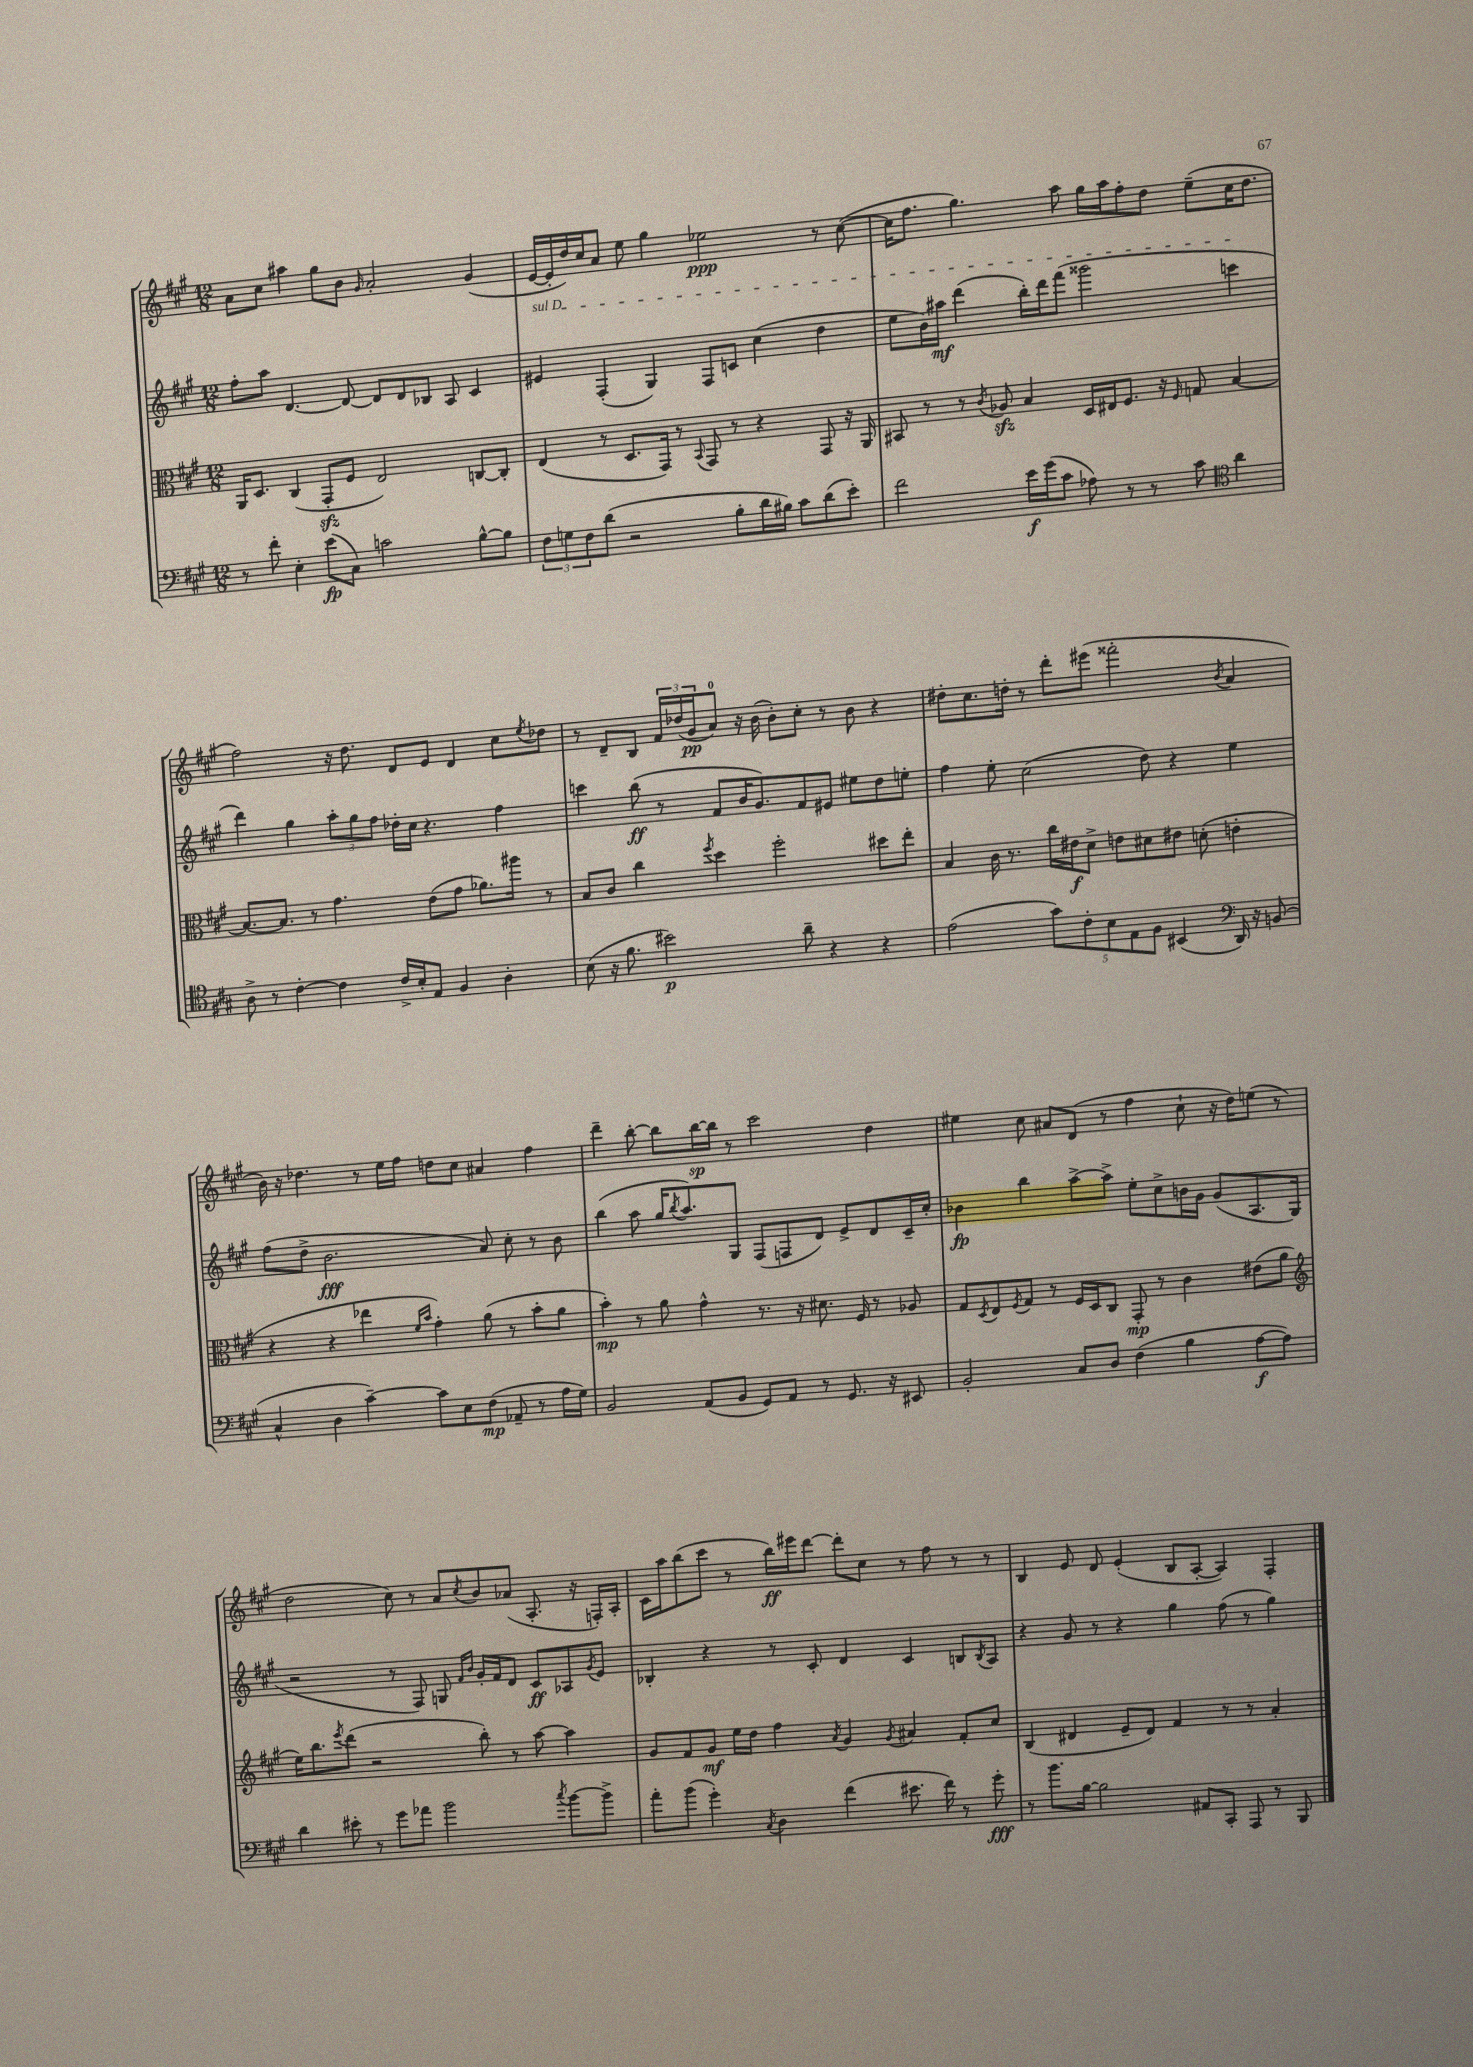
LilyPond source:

<<
\new StaffGroup <<
\new Staff = "s0" {
    \clef treble \key a \major \numericTimeSignature \time 12/8
    a'8 cis''8 ais''4 gis''8 b'8 \grace { gis'16 } a'2-. gis'4( |
    e'16~ e'16-. d''16) cis''16 a'8 e''8 gis''4 ees''2\ppp r8 cis''8~( |
    cis''16 fis''8. gis''4.) a''8 gis''16 a''16 fis''8-. d''8 e''8--( cis''16 d''8. |
    fis''2) r16 d''8. d'8 e'8 d'4 cis''8 \acciaccatura { e''8 } des''8 |
    r8 d'8-- b8 \tuplet 3/2 { fis'16 des''16( gis'16\pp } a'8-0) r16 b'16( b'8-.) cis''8-. r8 b'8 r4 |
    dis''8-. cis''8. d''16-. r8 d'''8-. eis'''8( fisis'''2-. \acciaccatura { b'8 } a'4 |
    b'16) r16 des''4. r8 e''16 fis''16 d''8 cis''8 ais'4 fis''4 |
    d'''4-- b''8~-. b''8 b''16~\sp b''16 r8 cis'''2 d''4 |
    eis''4 cis''8 ais'8 d'8( r8 fis''4 cis''8-! r16 d''16) e''8( r8 |
    d''2 cis''8) r8 a'8 \acciaccatura { cis''8 } b'8 aes'8( a8.-. r16 f16-.) a16-. |
    cis'16 a''16 b''8( cis'''8 r8 b''16\ff) eis'''16 d'''8~ d'''8-. cis''8 r8 fis''8 r8 r8 |
    b4 e'8 d'8 e'4-.( b8 a8~-. a4) fis4-. \bar "|." |
}
\new Staff = "s1" {
    \clef treble \key a \major \numericTimeSignature \time 12/8
    fis''8-. a''8 d'4.~ d'8~ d'8 d'8 bes8 a8 cis'4 |
    \once \override TextSpanner.bound-details.left.text = \markup { \italic "sul D" } eis'4\startTextSpan fis4-.( gis4) fis8 c'8 cis''4( d''4 |
    e''8 b'16) ais''16\mf d'''4( b''16-.) d'''16 fis'''8( gisis'''2 c'''4\stopTextSpan |
    d'''4) gis''4 \tuplet 3/2 { a''8-. gis''8 fis''8 } des''16-. cis''16 r4. fis''4 |
    c'''4 b''8\ff( r8 fis'8 b'16 gis'8.) fis'8 eis'8 eis''8 d''8 e''8-. |
    fis''4 e''8-. cis''2( d''8) r4 e''4 |
    fis''8( d''8-> b'2.\fff a'8) cis''8-. r8 b'8 |
    b''4( a''8 gis''16 \acciaccatura { b''8 } a''8.) gis8 fis8( f8 d'8) e'8-> d'8 cis'16-- cis''16-. |
    bes'4\fp b''4 a''8~-> a''8-> e''8-. cis''8-> b'16 gis'16 gis'8( a8. gis16 |
    r2 r8 fis8) g8 \grace { fis'16 b'16 } gis'16-. fis'16 d'8 cis'8\ff aes8 \acciaccatura { gis'8 } e'8 |
    bes4-. r4 r8 cis'8-. d'4 cis'4 b8 \acciaccatura { b8 } a8 |
    r4 gis'8 r8 r4 gis''4 fis''8( r8 gis''4) \bar "|." |
}
\new Staff = "s2" {
    \clef alto \key a \major \numericTimeSignature \time 12/8
    a,16 d8. cis4( gis,8-.\sfz fis8 e2) c8~ c8-. |
    e4( r8 d8. gis,16) r8 \appoggiatura { b,8 } gis,8 r8 r4 gis,8 r16 a,16 |
    bis,8 r8 r8 \acciaccatura { cis'8 } aes8\sfz b4 d16 eis16 fis8. r16 \grace { fis16 } g8 b4~ |
    b8.~ b8. r8 gis'4. e'8( gis'8 aes'8.) ais''16 r8 |
    b8 cis'8 cis''4 \acciaccatura { fis''8 } d''4 fis''2-. dis''8 e''8-. |
    b4 cis'16 r8. cis''16 eis'16\f d'8-> e'8 dis'8 eis'8 d'8-.( e'4-. |
    r4 r4 ees''4 \grace { fis'16 b'16 } gis'4-.) a'8( r8 b'8-. a'8 |
    b'4-.\mp) r8 a'8 gis'4-^ r8. r16 dis'8. fis16 r8 aes8 |
    gis8 \acciaccatura { d8 } e8 \acciaccatura { fis8 } gis8 r8 fis16 d16 cis8 gis,8-.\mp r8 cis'4 eis'8( a'8 |
    \clef treble e''16) b''8. \acciaccatura { e'''8 } d'''8( r2 b''8-.) r8 a''8~ a''4 |
    gis'8 fis'8 gis'8\mf e''16 d''16 fis''4 \acciaccatura { a'8 } gis'4 \acciaccatura { gis'8 } ais'4 fis'8-. cis''8 |
    b4( dis'4 e'8-- dis'8) fis'4 r8 r8 a'4-. \bar "|." |
}
\new Staff = "s3" {
    \clef bass \key a \major \numericTimeSignature \time 12/8
    r8 fis'8-. e4-. e'8\fp( cis8) c'2 b8~-^ b8 |
    \tuplet 3/2 { fis8 g8 fis8 } d'8( r2 b8-. d'16 bis16) cis'8 d'8( e'8-.) |
    fis'2 e'16\f gis'16( cis'8 aes8) r8 r8 cis'8 \clef tenor a'4 |
    a8-> r8 cis'4~-. cis'4 cis'16-> b16-. e8 fis4 a4-. |
    b8( r16 fis'8. bis'2\p) a'8-- r4 r4 |
    e'2( \tuplet 5/4 { gis'8) cis'8-. b8 e8 fis8 } bis,4( \clef bass d,16) r16 b,8( |
    cis4-^ d4 cis'4~--) cis'8 e8 fis8\mp( aes,8-- r8 a16 gis16) |
    b,2 a,8( b,8 gis,8) a,8 r8 gis,8. r16 eis,8 |
    b,2-. cis8 d8 fis4( b4 a8~\f a8) |
    d'4 eis'8-. r8 gis'8 aes'8 b'2 \acciaccatura { cis''8 } b'8~ b'8-> |
    a'8-. b'8( gis'4-.) \acciaccatura { cis8 } d4 fis'4( eis'8. fis'16) r8 gis'8-.\fff |
    r8 b'8. b16~ b2 ais,8 cis,8-. a,,8 r8 b,,8 \bar "|." |
}
>>
>>
\layout { \context { \Score \remove "Bar_number_engraver" } }
